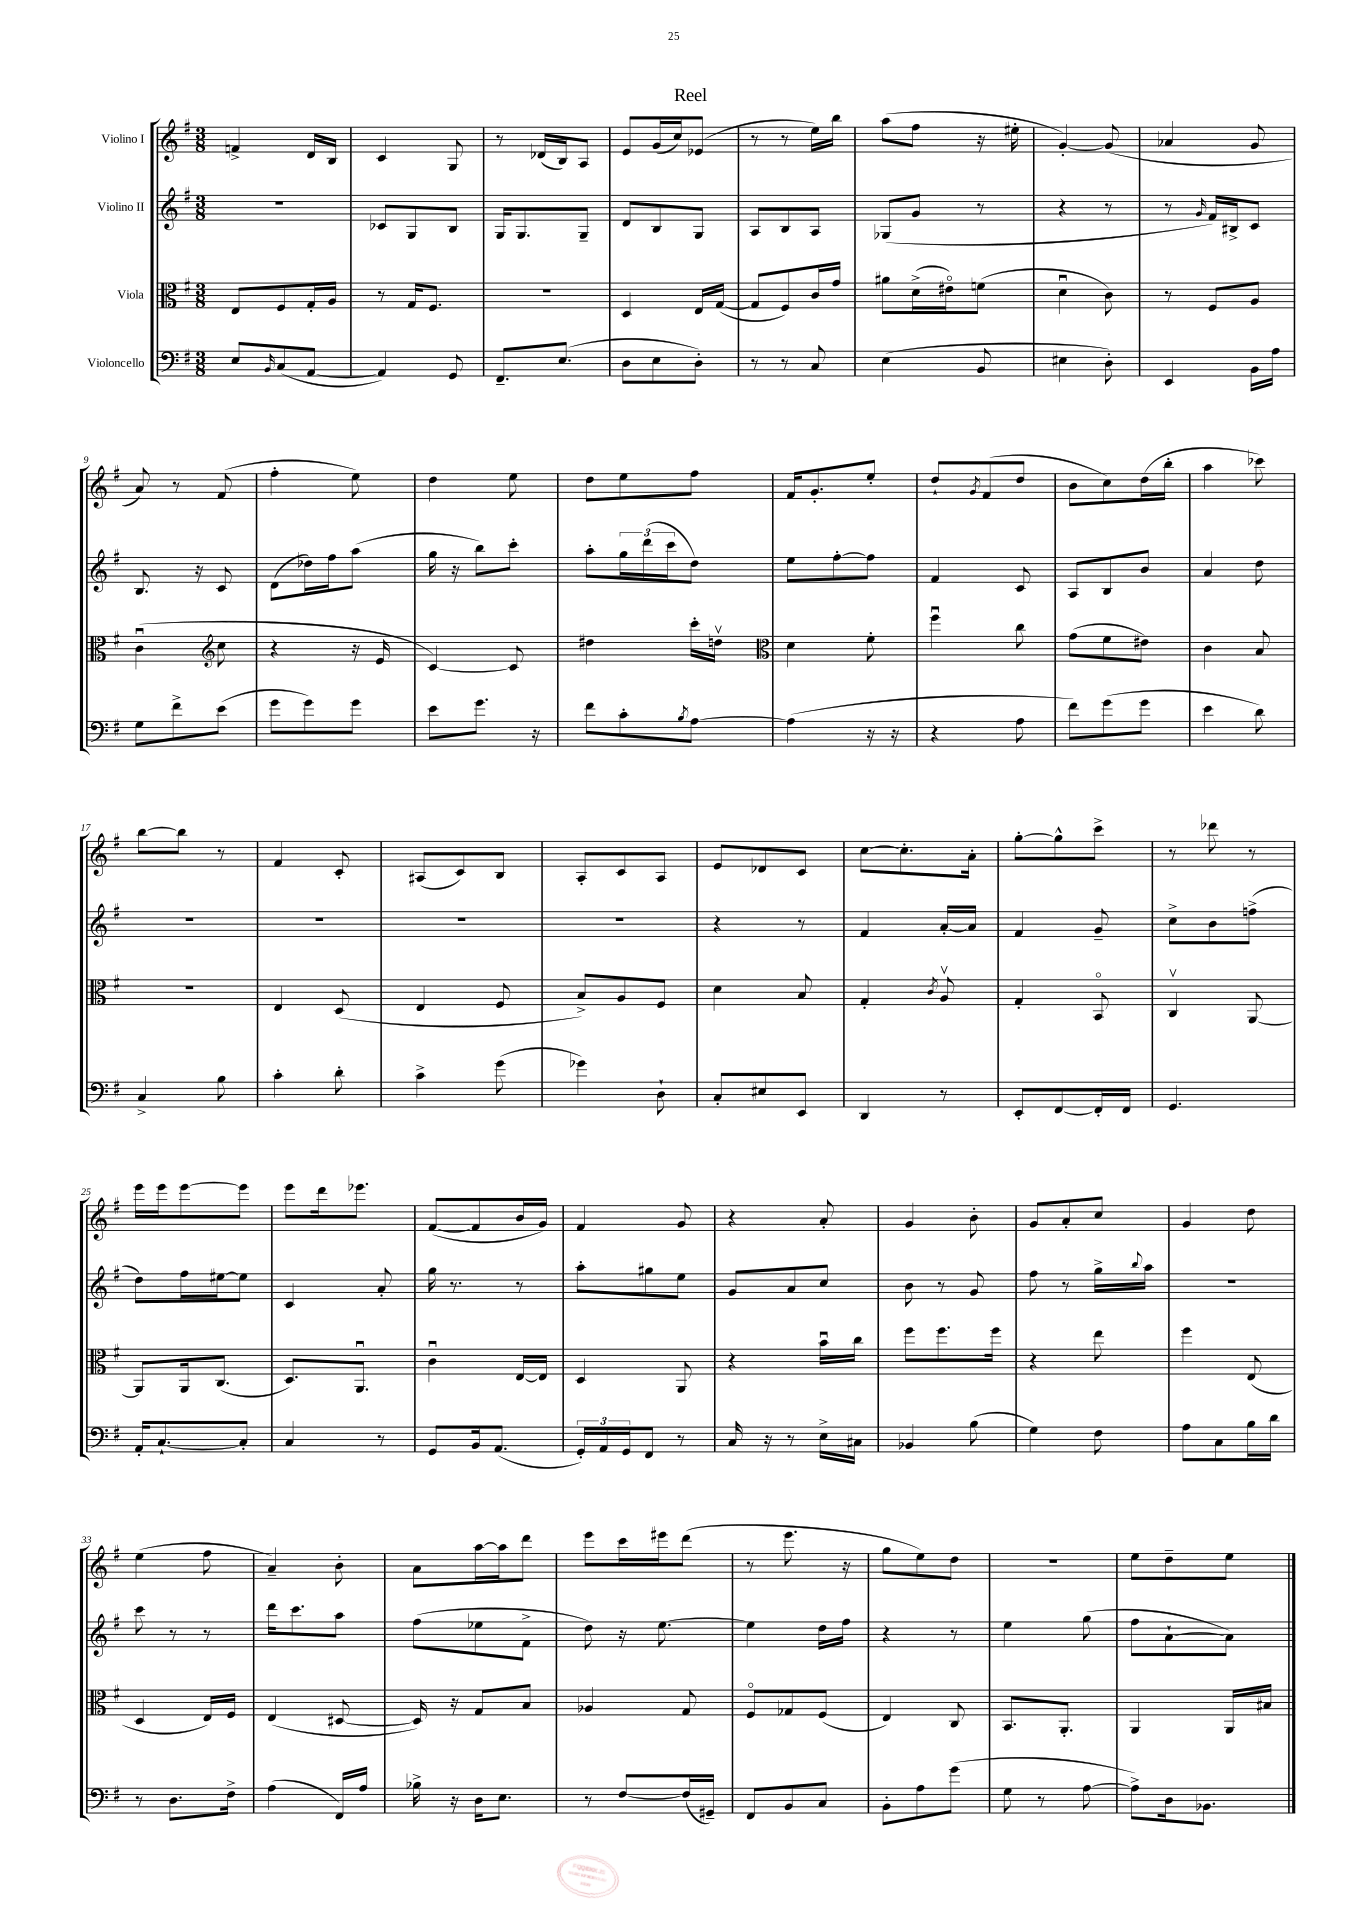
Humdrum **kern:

**kern	**kern	**kern	**kern
*staff4	*staff3	*staff2	*staff1
*clefF4	*clefC3	*clefG2	*clefG2
*k[f#]	*k[f#]	*k[f#]	*k[f#]
*M3/8	*M3/8	*M3/8	*M3/8
8E/L	8E/L	4.r	4f^/
16qqBB/	.	.	.
(8C/	8F#/	.	.
[8AA/J	16G'/L	.	16d/LL
.	16A/JJ	.	16B/JJ
=	=	=	=
4AA/])	8r	8c-/L	4c/
.	16G/LK	8G/	.
.	8.F#/J	.	.
8GG/	.	8B/J	8G/
=	=	=	=
8.FF#~/L	4.r	16G/LK	8r
.	.	8.G/	.
.	.	.	(16d-/LL
(8.E/J	.	.	16B/J)
.	.	8G~/J	8A/J
=	=	=	=
8D\L	4D/	8d/L	8e/L
8E\	.	8B/	(16g/L
.	.	.	16cc/J)
8D'\J)	16E/LL	8G/J	(8e-/J
.	([16G/JJ	.	.
=	=	=	=
8r	8G/]L	8A/L	8r
8r	8F#/)	8B/	8r
8C/	16c/L	8A/J	16ee\LL)
.	16g/JJ	.	16bb\JJ
=	=	=	=
(4E\	8a#\L	(8G-/L	(8aa\L
.	(16d^\L	8g/J	8ff#\J
.	16e#o\J)	.	.
8BB/	(8f\J	8r	16r
.	.	.	16ee#'\
=	=	=	=
4E#\	4du\	4r	[4g'/)
8D'\)	8c\)	8r	(8g/]
=	=	=	=
4EE/	8r	8r	4a-/
.	.	16qqg/	.
.	8F#/L	16f#/LL)	.
.	.	16B#^/J	.
16BB\LL	8A/J	8c/J	8g/
16A\JJ	.	.	.
=	=	=	=
8G\L	(4cu\	8.B/	8a/)
8f#^\	.	.	8r
.	.	16r	.
*	*clefG2	*	*
(8e\J	8cc\	8c/	(8f#/
=	=	=	=
8g\L	4r	(8d\L	4ff#'\
8g\)	.	16dd-\L)	.
.	.	16ff#\J	.
8g\J	16r	(8aa\J	8ee\)
.	16e/	.	.
=	=	=	=
8e\L	[4c/)	16gg\	4dd\
.	.	16r	.
8.g\J	.	8bb\L)	.
.	8c/]	8ccc'\J	8ee\
16r	.	.	.
=	=	=	=
8f#\L	4dd#\	8aa'\L	8dd\L
8c'\	.	24gg\L	8ee\
.	.	(24ddd\	.
.	.	24ccc\J	.
8qB/	.	.	.
[8A\J	16ccc'\LL	8dd\J)	8ff#\J
.	16ddv\JJ	.	.
=	=	=	=
*	*clefC3	*	*
(4A\]	4d\	8ee\L	16f#/LK
.	.	.	8.g'/
.	.	[8ff#'\	.
16r	8f#'\	8ff#\]J	8ee'/J
16r	.	.	.
=	=	=	=
4r	4ff#u\	4f#/	8dd`/L
.	.	.	8qg/
.	.	.	(8f#/
8A\	8cc\	8c/	8dd/J
=	=	=	=
8f#\L)	(8g\L	8A/L	8b\L
(8g\	8f#\	8B/	8cc\)
8g\J	8e#\J)	8b/J	(16dd\L
.	.	.	16bb'\JJ
=	=	=	=
4e\	4c\	4a/	4aa\
8d\)	8B/	8dd\	8ccc-\)
=	=	=	=
4C^/	4.r	4.r	[8bb\L
.	.	.	8bb\]J
8B\	.	.	8r
=	=	=	=
4c'\	4E/	4.r	4f#/
8d'\	(8D/	.	8c'/
=	=	=	=
4c^\	4E/	4.r	(8A#/L
.	.	.	8c/)
(8g\	8F#/	.	8B/J
=	=	=	=
4g-\)	8B^/L)	4.r	8A'/L
.	8A/	.	8c/
8D`\	8F#/J	.	8A/J
=	=	=	=
8C'/L	4d\	4r	8e/L
8E#/	.	.	8d-/
8EE/J	8B/	8r	8c/J
=	=	=	=
4DD/	4G'/	4f#/	[8cc\L
.	.	.	8.cc'\]
.	8qc/	.	.
8r	8Av/	[16a'/LL	.
.	.	16a/]JJ	16a'\Jk
=	=	=	=
8EE'/L	4G'/	4f#/	[8gg'\L
[8FF#/	.	.	8gg^^\]
16FF#'/]L	8BBo/	8g~/	8ccc^\J
16FF#/JJ	.	.	.
=	=	=	=
4.GG/	4Cv/	8cc^\L	8r
.	.	8b\	8ddd-\
.	[8AA/	(8ff^\J	8r
=	=	=	=
16AA'/LK	8AA/]L	8dd\L)	16eee\LL
[8.C`/	.	.	16eee\J
.	16AA/k	16ff#\L	[8eee\
.	(8.C/J	[16ee#\J	.
8C'/]J	.	8ee#\]J	8eee\]J
=	=	=	=
4C/	8.D/L)	4c/	8eee\L
.	.	.	16ddd\k
.	8.AAu/J	.	8.eee-\J
8r	.	8a'/	.
=	=	=	=
8GG/L	4cu\	16gg\	([8f#/L
.	.	8.r	.
16BB/k	.	.	8f#/]
(8.AA/J	.	.	.
.	[16E/LL	8r	16b/L
.	16E/]JJ	.	16g/JJ)
=	=	=	=
24GG'/LL)	4D/	8aa'\L	4f#/
24AA/	.	.	.
24GG/J	.	.	.
8FF#/J	.	8gg#\	.
8r	8AA/	8ee\J	8g/
=	=	=	=
16C/	4r	8g/L	4r
16r	.	.	.
8r	.	8a/	.
16E^\LL	16bu\LL	8cc/J	8a'/
16C#\JJ	16cc\JJ	.	.
=	=	=	=
4BB-/	8ff#\L	8b\	4g/
.	8.ff#\	8r	.
(8B\	.	8g/	8b'\
.	16ff#\Jk	.	.
=	=	=	=
4G\)	4r	8ff#\	8g/L
.	.	8r	8a'/
8F#\	8ee\	16gg^\LL	8cc/J
.	.	8qqbb/	.
.	.	16aa\JJ	.
=	=	=	=
8A\L	4ff#\	4.r	4g/
8C\	.	.	.
16B\L	(8E/	.	8dd\
16d\JJ	.	.	.
=	=	=	=
8r	4D/	8ccc\	(4ee\
8.D\L	.	8r	.
.	16E/LL)	8r	8ff#\
16F#^\Jk	16F#/JJ	.	.
=	=	=	=
(4A\	(4E/	16ddd\LK	4a~/)
.	.	8.ccc\	.
16FF#/LL)	[8D#/	8aa\J	8b'\
16A/JJ	.	.	.
=	=	=	=
16B-^\	16D#/])	(8ff#\L	8a\L
16r	16r	.	.
16D\LK	8G/L	8ee-\	[16aa\L
8.E\J	.	.	16aa\]J
.	8B/J	8f#^\J	8ddd\J
=	=	=	=
8r	4A-/	8dd\)	8eee\L
[8F#/L	.	16r	16ccc\L
.	.	[8.ee\	16eee#\J
(16F#/]L	8G/	.	(8ddd\J
16GG#~/JJ)	.	.	.
=	=	=	=
8FF#/L	8F#o/L	4ee\]	8r
8BB/	8G-/	.	8.eee\
8C/J	(8F#/J	16dd\LL	.
.	.	16ff#\JJ	16r
=	=	=	=
8BB'\L	4E/)	4r	8gg\L
8A\	.	.	8ee\)
(8g\J	8C/	8r	8dd\J
=	=	=	=
8G\	8.BB/L	4ee\	4.r
8r	.	.	.
.	8.AA'/J	.	.
[8A\	.	(8gg\	.
=	=	=	=
8A^\]L)	4AA/	8ff#\L	8ee\L
16D\k	.	[8a`\	8dd~\
8.BB-\J	.	.	.
.	16AA/LL	8a\]J)	8ee\J
.	16B#/JJ	.	.
==	==	==	==
*-	*-	*-	*-
